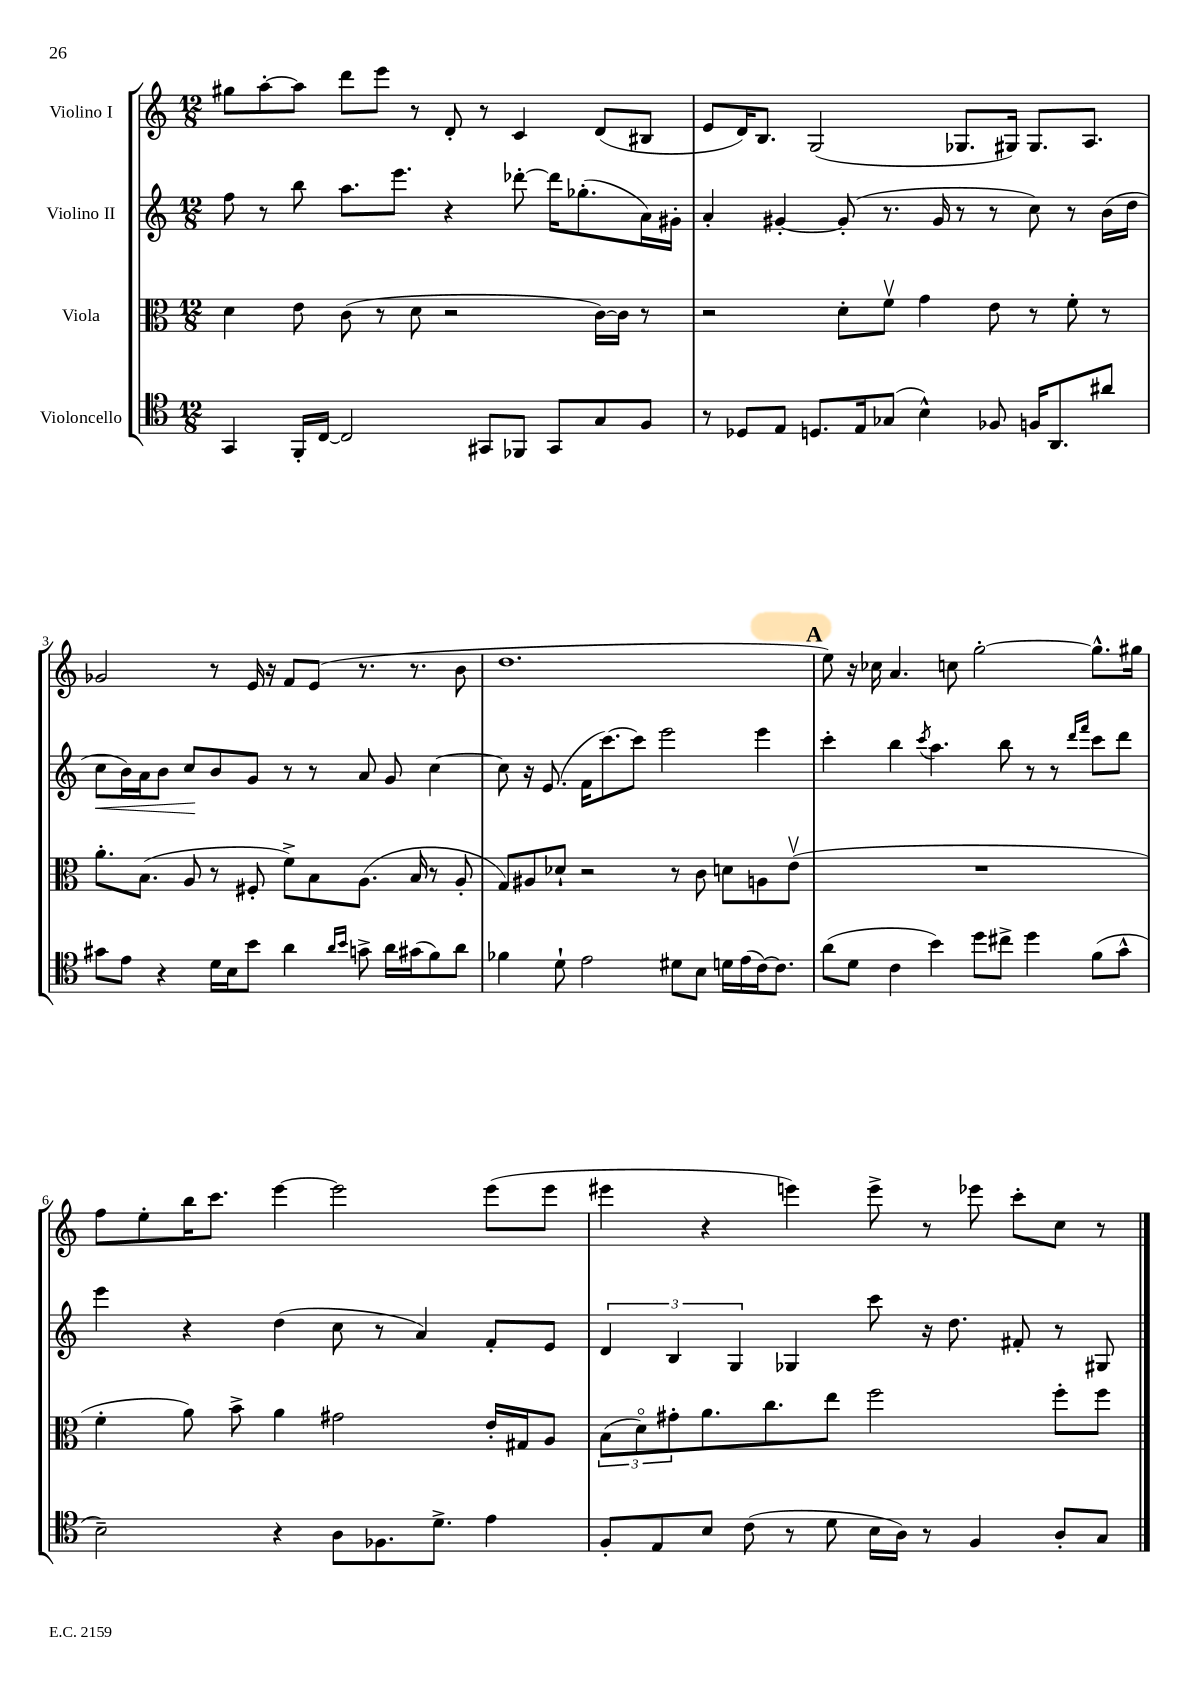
<<
\new StaffGroup <<
\new Staff = "s0" \with { instrumentName = "Violino I" } {
    \clef treble \key c \major \numericTimeSignature \time 12/8
    gis''8 a''8~-. a''8 d'''8 e'''8 r8 d'8-. r8 c'4 d'8( bis8 |
    e'8 d'16) b8. g2( ges8. gis16) gis8. a8. |
    ges'2 r8 e'16 r16 f'8 e'8( r8. r8. b'8 |
    d''1. |
    \mark \markup { \bold "A" } e''8) r16 ces''16 a'4. c''8 g''2~-. g''8.-^ gis''16 |
    f''8 e''8-. b''16 c'''8. e'''4~ e'''2 e'''8( e'''8 |
    eis'''4 r4 e'''4) e'''8-> r8 ees'''8 c'''8-. c''8 r8 \bar "|." |
}
\new Staff = "s1" \with { instrumentName = "Violino II" } {
    \clef treble \key c \major \numericTimeSignature \time 12/8
    f''8 r8 b''8 a''8. e'''8. r4 des'''8~-. des'''16 ges''8.-.( a'16) gis'16-. |
    a'4-. gis'4~-. gis'8-.( r8. gis'16 r8 r8 c''8) r8 b'16( d''16 |
    c''8\< b'16) a'16 b'8 c''8\! b'8 g'8 r8 r8 a'8 g'8 c''4~ |
    c''8 r16 e'8.( f'16 c'''8.~) c'''8 e'''2 e'''4 |
    \mark \markup { \bold "A" } c'''4-. b''4 \acciaccatura { c'''8 } a''4. b''8 r8 r8 \grace { d'''16 f'''16 } c'''8 d'''8 |
    e'''4 r4 d''4( c''8 r8 a'4) f'8-. e'8 |
    \tuplet 3/2 { d'4 b4 g4 } ges4 c'''8 r16 d''8. fis'8-. r8 gis8 \bar "|." |
}
\new Staff = "s2" \with { instrumentName = "Viola" } {
    \clef alto \key c \major \numericTimeSignature \time 12/8
    d'4 e'8 c'8( r8 d'8 r2 c'16~) c'16 r8 |
    r2 d'8-. f'8\upbow g'4 e'8 r8 f'8-. r8 |
    a'8.-. b8.( a8 r8 fis8-. f'8->) b8 a8.( b16 r8 a8-. |
    g8) ais8 des'8-! r2 r8 c'8 d'8 a8 e'8\upbow( |
    \mark \markup { \bold "A" } R1. |
    f'4-. a'8) b'8-> a'4 gis'2 e'16-. gis16 a8 |
    \tuplet 3/2 { b8( d'8\flageolet) gis'8-. } a'8. c''8. e''8 f''2 f''8-. f''8 \bar "|." |
}
\new Staff = "s3" \with { instrumentName = "Violoncello" } {
    \clef tenor \key c \major \numericTimeSignature \time 12/8
    g,4 f,16-. c16~ c2 gis,8 fes,8 gis,8 g8 f8 |
    r8 des8 e8 d8. e16 ges8( b4-^) fes8 f16 a,8. ais'8 |
    gis'8 e'8 r4 d'16 b16 b'8 a'4 \grace { a'16 b'16 } g'8-> a'16 gis'16( f'8) a'8 |
    fes'4 d'8-! e'2 dis'8 b8 d'16 e'16( c'16~) c'8. |
    \mark \markup { \bold "A" } a'8( d'8 c'4 b'4) d''8 cis''8-> d''4 f'8( g'8-^ |
    b2--) r4 a8 fes8. d'8.-> e'4 |
    f8-. e8 b8 c'8( r8 d'8 b16 a16) r8 f4 a8-. g8 \bar "|." |
}
>>
>>
